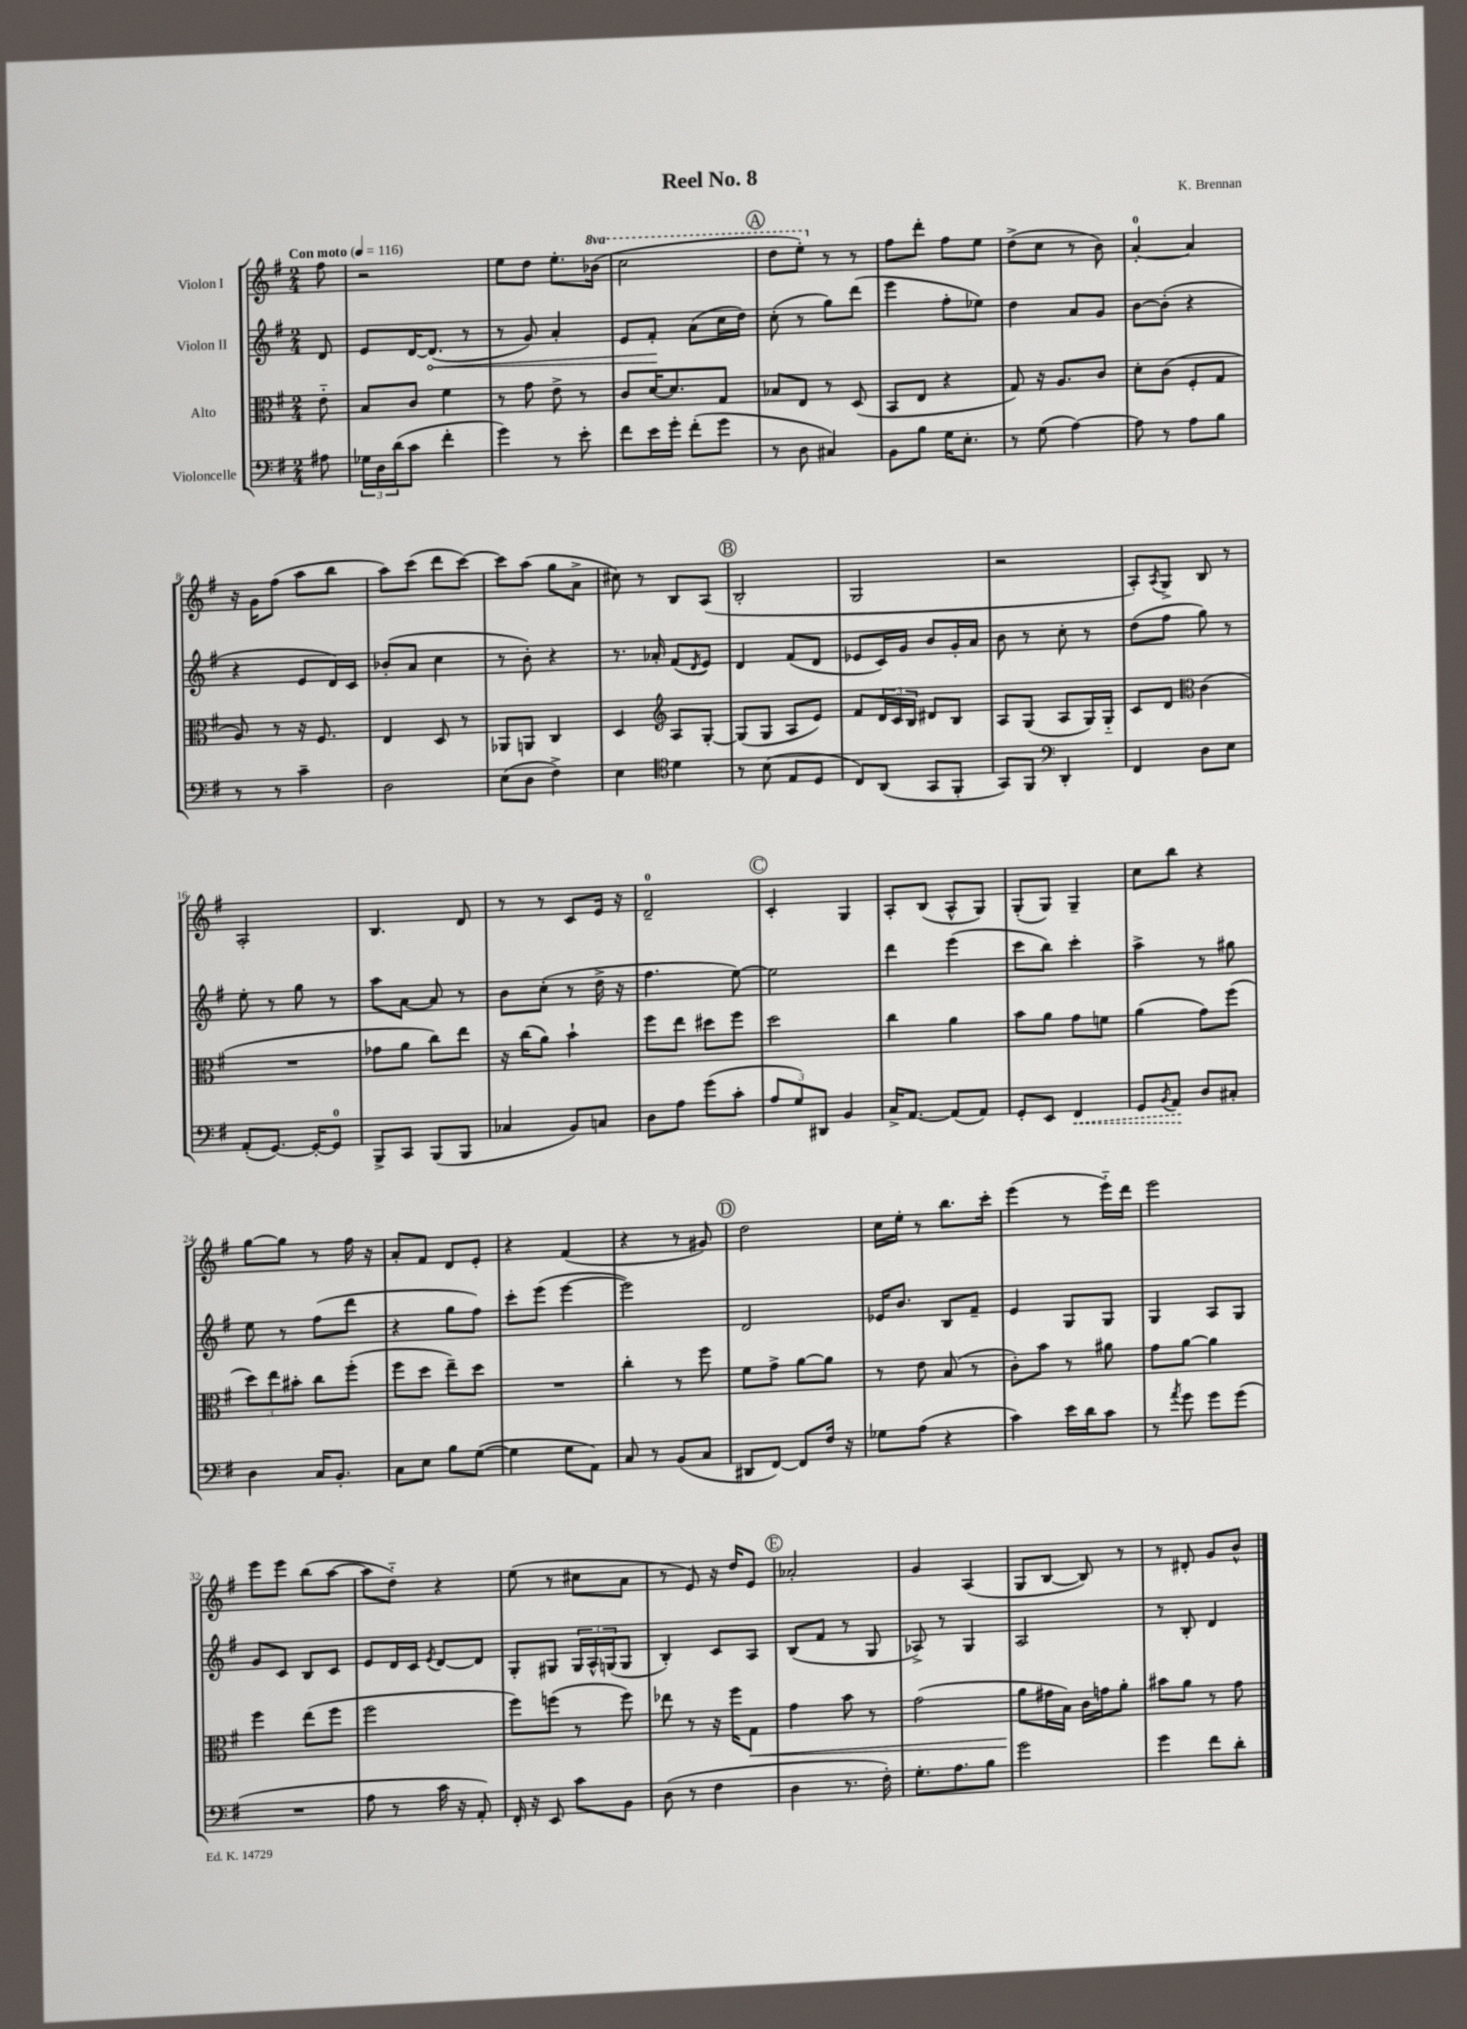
\header { title = "Reel No. 8" composer = "K. Brennan" }
<<
\new StaffGroup <<
\new Staff = "s0" \with { instrumentName = "Violon I" } {
    \clef treble \key g \major \numericTimeSignature \time 2/4 \set Staff.ottavationMarkups = #ottavation-simple-ordinals \partial 8 \tempo "Con moto" 4 = 116
    fis''8 |
    r2 |
    e''8 d''8 e''8.-. \ottava #1 bes''16( |
    c'''2 |
    \mark \markup { \circle "A" } d'''8 e'''8-.) \ottava #0 r8 r8 |
    fis''8 d'''8-. fis''8 e''8 |
    d''8->( c''8 r8 b'8) |
    a'4-0~-. a'4 |
    r16 g'16 fis''8( a''8 b''8 |
    a''8) c'''8( d'''8 c'''8~) |
    c'''8 a''8( g''8 a'8-> |
    cis''8) r8 b8 a8( |
    \mark \markup { \circle "B" } b2-. |
    g2 |
    r2 |
    a8-.) \acciaccatura { a8 } g8-> b8 r8 |
    a2-. |
    b4. d'8 |
    r8 r8 c'8 e'16 r16 |
    d'2-0-- |
    \mark \markup { \circle "C" } c'4-. g4 |
    a8-. b8( a8-^ g8) |
    g8-.( g8) g4-- |
    c''8 b''8 r4 |
    g''8~ g''8 r8 fis''16 r16 |
    a'8-. fis'8 d'8 e'8-. |
    r4 fis'4( |
    r4 r8 gis'8) |
    \mark \markup { \circle "D" } d''2 |
    c''16 e''16-. r8 b''8. c'''16-. |
    e'''4( r8 e'''16-_) d'''16 |
    e'''2 |
    e'''8 e'''8 b''8( a''8~ |
    a''8 d''8-_) r4 |
    e''8( r8 cis''8 a'8 |
    r8 e'8) r16 d''16 e'8 |
    \mark \markup { \circle "E" } aes'2-. |
    g'4 a4( |
    g8 b8~ b8) r8 |
    r8 dis'8-. g'8 b'8-^ \bar "|." |
}
\new Staff = "s1" \with { instrumentName = "Violon II" } {
    \clef treble \key g \major \numericTimeSignature \time 2/4 \partial 8
    d'8 |
    e'8 d'16~ \once \override Hairpin.circled-tip = ##t d'8.\<( r8 |
    r8 g'8) a'4-. |
    e'8 fis'8-.\! a'8( c''16 d''16) |
    \mark \markup { \circle "A" } c''8-.( r8 g''8) d'''8( |
    e'''4 fis''8-. ees''8) |
    d''4 a'8 g'8 |
    b'8~ b'8-.( r4 |
    r4 e'8 d'16) c'16 |
    bes'8-.( a'8 c''4 |
    r8 b'8-.) r4 |
    r8. aes'16-. fis'8( \acciaccatura { d'8 } e'8) |
    \mark \markup { \circle "B" } d'4 fis'8( d'8 |
    ees'8 c'16) g'16 b'8 g'16-. a'16 |
    b'8 r8 c''8-. r8 |
    d''8( fis''8 g''8) r8 |
    e''8-. r8 g''8 r8 |
    a''8 a'8~ a'8 r8 |
    b'8 c''8-.( r8 d''16-> r16 |
    fis''4. e''8~) |
    \mark \markup { \circle "C" } e''2 |
    d'''4 e'''4( |
    c'''8 b''8) c'''4-. |
    a''4-> r8 gis''8 |
    e''8 r8 fis''8( d'''8 |
    r4 g''8 fis''8) |
    c'''8-. e'''8( e'''4~ |
    e'''2) |
    \mark \markup { \circle "D" } d'2 |
    ees'16 b'8. b8 fis'8-- |
    e'4 g8 g8 |
    g4 a8 g8 |
    g'8 c'8 b8 c'8 |
    e'8 d'16 c'16 \acciaccatura { e'8 } d'8~ d'8 |
    g8-. gis8 \tuplet 3/2 { gis16 a16-^ g16( } g8 |
    b4-.) c'8 a8 |
    \mark \markup { \circle "E" } b8( fis'8 r8 g8 |
    aes8->) r8 g4 |
    a2 |
    r8 b8-. d'4 \bar "|." |
}
\new Staff = "s2" \with { instrumentName = "Alto" } {
    \clef alto \key g \major \numericTimeSignature \time 2/4 \partial 8
    e'8-_ |
    b8 c'8 fis'4 |
    r8 g'8 e'8-> r8 |
    c'8 d'16~ d'8. g8 |
    \mark \markup { \circle "A" } bes8 e8 r8 d8( |
    b,8 e8 r4 |
    g8) r16 a8. c'8 |
    d'8-. c'8( fis8-. g8 |
    a8) r8 r16 fis8. |
    e4 d8 r8 |
    aes,8 a,8 c4 |
    d4 \clef treble a8 g8~-. |
    \mark \markup { \circle "B" } g8( g8 a8 e'8) |
    fis'8 \tuplet 3/2 { d'16 c'16 b16 } dis'8 b8 |
    a8 g8( a8 g16) g16-_ |
    c'8 d'8 \clef alto c'4( |
    R2 |
    ges'8 a'8 c''8) e''8 |
    r16 c''16( a'8) b'4-! |
    fis''8 e''8 dis''8 fis''8 |
    \mark \markup { \circle "C" } d''2 |
    c''4 a'4 |
    b'8 a'8 g'8 f'8 |
    a'4( g'8) fis''8( |
    \tuplet 3/2 { d''8) e''8 bis'8-. } c''8 fis''8-.( |
    fis''8 d''8 e''8--) d''8 |
    R2 |
    c''4-. r8 fis''8 |
    \mark \markup { \circle "D" } fis'8 g'8-> a'8~ a'8 |
    r8 e'8 b8( r8 |
    c'8-.) b'8 r8 ais'8 |
    g'8 a'8~ a'4 |
    fis''4 e''8( fis''8 |
    fis''2 |
    fis''8) f''8( r8 f''8) |
    ees''8 r8 r16 fis''16 g8\< |
    \mark \markup { \circle "E" } g'4 b'8 r8 |
    g'2( |
    a'8\! gis'16 b16) c'16 g'16 a'8-. |
    bis'8 a'8 r8 g'8 \bar "|." |
}
\new Staff = "s3" \with { instrumentName = "Violoncelle" } {
    \clef bass \key g \major \numericTimeSignature \time 2/4 \partial 8
    ais8 |
    \tuplet 3/2 { ges16 d16 d'16( } c'8 fis'4-. |
    g'4) r8 e'8-. |
    fis'8 e'16 g'16-. fis'8-.( g'8 |
    \mark \markup { \circle "A" } r8 d8 cis4) |
    b,8 b8 g16 e8.-. |
    r8 g8( a4~) |
    a8 r8 a8 b8 |
    r8 r8 c'4-- |
    d2 |
    e8( d8 fis4->) |
    e4 \clef tenor d'4 |
    \mark \markup { \circle "B" } r8 b8( e8 d8 |
    c8) a,8( g,8 fis,8-. |
    g,8) fis,8 \clef bass d,4-. |
    fis,4 d8 e8 |
    a,8-.( g,8.~) g,16~-. g,8-0 |
    b,,8-> c,8 b,,8( b,,8 |
    ces4 b,8) c8 |
    d8 a8 g'8( c'8-. |
    \mark \markup { \circle "C" } \tuplet 3/2 { a8 g8) dis,8 } b,4 |
    c16-> a,8.~ a,8( a,8) |
    g,8-. e,8 \once \override Hairpin.style = #'dashed-line fis,4\< |
    g,8 \acciaccatura { b,8 } a,8\! d8 cis8-. |
    d4 c16 b,8.-. |
    c8 e8 b8 g8~( |
    g4 g8 a,8) |
    c8 r8 b,8( c8 |
    \mark \markup { \circle "D" } dis,8 fis,8~) fis,8 fis16 r16 |
    ges8 a8( r4 |
    c'4) e'16 d'16 c'8 |
    r8 \acciaccatura { a'8 } g'8 g'8 g'8( |
    R2 |
    a8 r8 c'16 r16 a,8-.) |
    fis,16-. r16 e,8 c'8 b,8 |
    d8( r8 fis4 |
    \mark \markup { \circle "E" } d4 r8. fis16-.) |
    g8.-. a8. b8 |
    g'2 |
    g'4 fis'8 d'8-. \bar "|." |
}
>>
>>
